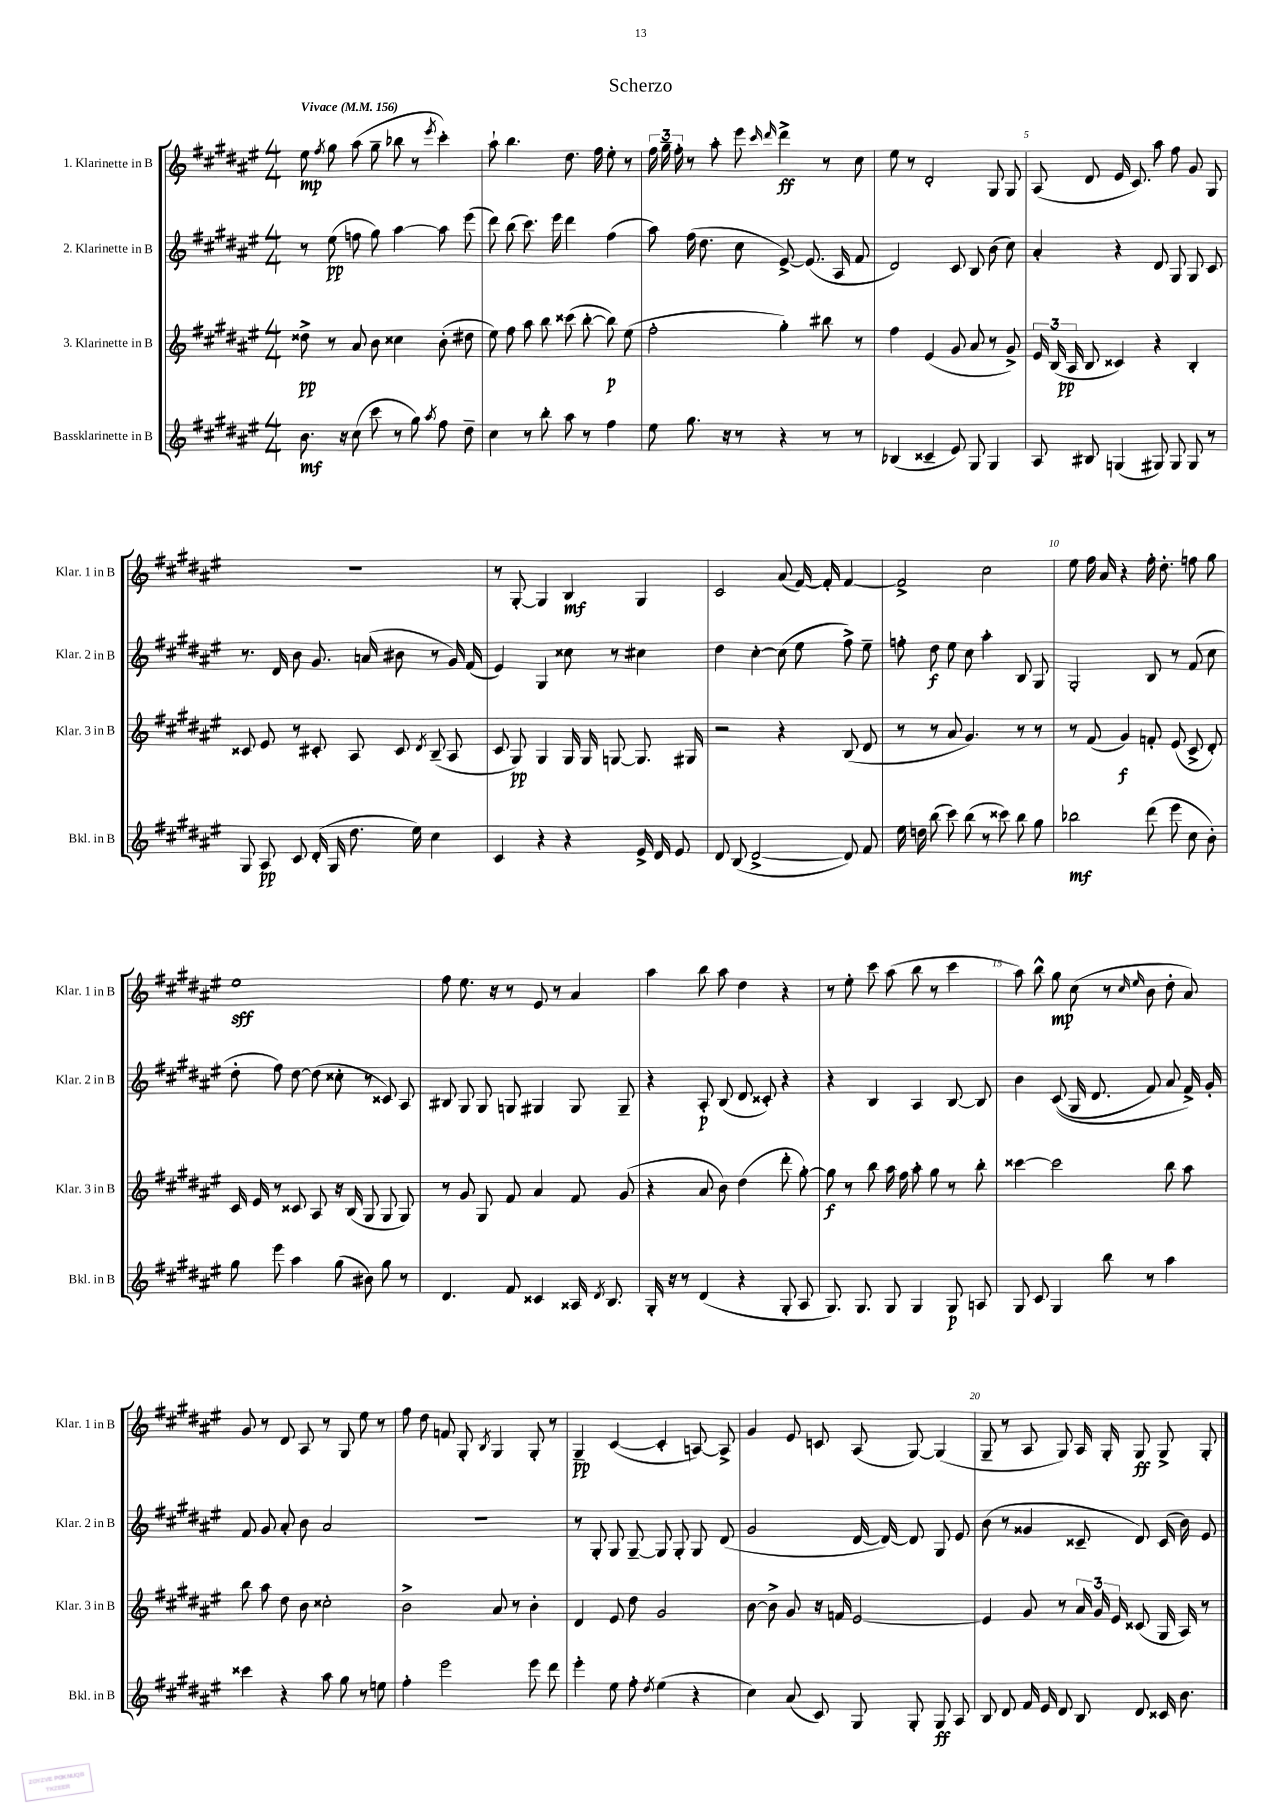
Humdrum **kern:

**kern	**kern	**kern	**kern
*staff4	*staff3	*staff2	*staff1
*clefG2	*clefG2	*clefG2	*clefG2
*k[f#c#g#d#a#e#]	*k[f#c#g#d#a#e#]	*k[f#c#g#d#a#e#]	*k[f#c#g#d#a#e#]
*M4/4	*M4/4	*M4/4	*M4/4
*MM156	*MM156	*MM156	*MM156
8.b	8dd##^	8r	8ee#
.	.	.	8qff#
.	8r	(8ee#	8gg#
16r	.	.	.
(8cc#	8a#	8ff	(8aa#
8ccc#	8b	8gg#)	8gg#~
8r	4cc##	[4aa#	8bb-
8gg#)	.	.	8r
8qaa#	.	.	8qeee#
8ff#	(8b'	8aa#]	4ccc#')
8dd#~	8dd#	(8eee#	.
=	=	=	=
4cc#	8ee#)	8ddd#)	8aa#`
.	8ff#	(8bb	4.bb
8r	8aa#	8.ccc#)	.
8bb'	8bb	.	.
.	.	16eee#	.
8aa#	(8ccc##	4ddd#	8.dd#
8r	[8bb'	.	.
.	.	.	16ff#
4ff#	8bb])	(4ff#	8ee#'
.	(8ee#	.	8r
=	=	=	=
8ee#	2ff#'	8aa#)	24ff#
.	.	.	24gg#~
.	.	.	24ff#'
8.gg#	.	(16ff#	8r
.	.	8.dd#	.
.	.	.	8aa#'
16r	.	.	.
8r	.	8cc#	8eee#
.	.	.	16qqccc#
.	.	.	16qqddd#
4r	4gg#')	[8e#^)	4ddd#^
.	.	(8.e#]	.
8r	8bb#	.	8r
.	.	16A#	.
8r	8r	8f#	8cc#
=	=	=	=
(4B-	4ff#	2d#)	8ee#
.	.	.	8r
4c##~	(4e#	.	2d#'
8e#)	8g#	8c#	.
8G#	8a#	8B	.
4G#	8r	(8b	8G#
.	8g#^)	8cc#)	8G#
=	=	=	=
8A#	24e#	4a#'	(8A#
.	(24B	.	.
.	24A#	.	.
8B#	8B	.	8d#
(4G	4c##)	4r	16e#
.	.	.	8.c#)
8G#)	4r	8d#	8aa#
8G#	.	8G#	8ff#
8G#	4B'	8G#	8g#
8r	.	8c#	8G#
=	=	=	=
8G#	8c##	8.r	1r
8A#	8e#	.	.
.	.	16d#	.
8c#	8r	8b	.
(16d#'	8c#'	8.g#	.
16G#	.	.	.
8.dd#	8A#	.	.
.	.	(16a	.
.	8c#	8b#	.
16ee#)	.	.	.
.	8qd#	.	.
4cc#	(8B~	8r	.
.	8A#	16g#)	.
.	.	(16f#	.
=	=	=	=
4c#	8c#	4e#)	8r
.	8G#)	.	[8G#'
4r	4G#	4G#	4G#]
4r	16G#	8cc##	4B
.	16G#	.	.
.	[8G	8r	.
16e#^	8.G]	4cc#	4G#
16d#	.	.	.
8e#	.	.	.
.	16G#	.	.
=	=	=	=
8d#	2r	4dd#	2c#
(8B	.	.	.
[2d#^	.	[4cc#'	.
.	4r	(8cc#]	(8a#
.	.	8ee#	[16f#)
.	.	.	16f#']
8d#])	(8B	8ff#^)	[4f#
8f#	8d#	8ee#~	.
=	=	=	=
16ee#	8r	8ff'	2f#^]
16dd	.	.	.
(8bb	8r	8dd#	.
8ccc#)	8a#	8ee#	.
(8bb	4.g#)	8cc#	.
8r	.	4aa#'	2cc#
8ccc##)	.	.	.
8bb	8r	8B	.
8gg#	8r	8G#	.
=	=	=	=
2bb-	8r	2G#'	8ee#
.	(8f#	.	16ff#
.	.	.	16a#
.	4g#)	.	4r
(8ddd#	8f'	8B	16ff#'
.	.	.	8.dd#'
8eee#	(8e#	8r	.
8cc#	8c#^	(8f#	8ff
8b')	8d#')	8cc#	8gg#
=	=	=	=
8gg#	16c#	8dd#'	1ee#
.	16e#	.	.
8eee#	8r	8ff#)	.
4aa#	8c##	[8dd#	.
.	8A#	(8dd#]	.
(8gg#	16r	8cc##'	.
.	(16B	.	.
8b#)	8G#	8r	.
8gg#	8G#	8c##)	.
8r	8G#)	8A#	.
=	=	=	=
4.d#	8r	8B#	8ff#
.	8g#	8G#	8.ee#
.	8G#	8G#	.
.	.	.	16r
8f#	8f#	8G	8r
4c##	4a#	4G#	8e#
.	.	.	8r
16A##	8f#	8G#	4a#
8qd#	.	.	.
8.B	.	.	.
.	(8g#	8G#~	.
=	=	=	=
16G#'	4r	4r	4aa#
16r	.	.	.
8r	.	.	.
(4d#	8a#	8A#'	8bb
.	8b)	(8B	8aa#
4r	(4dd#	8d#	4dd#
.	.	8c##')	.
8G#'	8ddd#'	4r	4r
8A#	[8gg#')	.	.
=	=	=	=
8.G#)	8gg#]	4r	8r
.	8r	.	8ee#'
8.G#	.	.	.
.	8bb	4B	8ccc#
8G#	16aa#	.	(8aa#
.	16ff#	.	.
4G#	8aa#'	4A#	8bb
.	8gg#	.	8r
8G#	8r	[8B	4ccc#
8A	8bb'	8B]	.
=	=	=	=
8G#	[4ccc##	4b	8aa#)
8c#	.	.	8bb^^
4G#	2ccc##]	&((8c#	8gg#
.	.	16G#	(8cc#
.	.	8.d#	.
8bb	.	.	8r
.	.	.	16qqcc#
.	.	.	16qqee#
8r	.	8f#)	8b
4aa#	8bb	8a#	8dd#'
.	8aa#	16f#^&)	8a#)
.	.	16g#'	.
=	=	=	=
4ccc##	8bb	8f#	8g#
.	8aa#	8g#	8r
4r	8dd#	8a#'	8d#
.	8b	8b	8A#
8aa#	2cc##'	2a#	8r
8gg#	.	.	8G#
8r	.	.	8ee#
8ee	.	.	8r
=	=	=	=
4ff#'	2b^	1r	8ff#
.	.	.	8dd#
2eee#	.	.	8f
.	.	.	8G#'
.	.	.	8qB
.	8a#	.	4G#
.	8r	.	.
8eee#	4b'	.	8G#'
8ddd#	.	.	8r
=	=	=	=
4eee#'	4d#	8r	4G#~
.	.	8G#'	.
8ee#	8e#	8G#	([4c#
8ff#'	8dd#	[8G#~	.
8qdd#	.	.	.
(4ee#	2g#	8G#]	4c#']
.	.	8G#'	.
4r	.	8G#	[8A)
.	.	(8d#	8A^]
=	=	=	=
4cc#)	[8b	2g#	4g#
.	8b^]	.	.
(8a#	8g#	.	8e#
8c#)	16r	.	8c
.	16f	.	.
8G#	[2e#	[16d#	(8A#
.	.	16d#_)	.
8G#'	.	8d#]	[8G#)
8G#	.	8G#	(4G#]
8A#	.	8e#	.
=	=	=	=
8B	4e#]	(8b	8G#~
8d#	.	8r	8r
16f#	8g#	4g##	8A#
16e#	.	.	.
8d#	8r	.	8G#)
8B	24a#	8c##~	16A#
.	24g#	.	.
.	.	.	16G#'
.	24e#	.	.
8d#	(8c##	8d#)	8G#
16c##	16G#	(16c##	8G#^
8.b	16A#)	16b)	.
.	8r	8e#	8G#'
==	==	==	==
*-	*-	*-	*-
